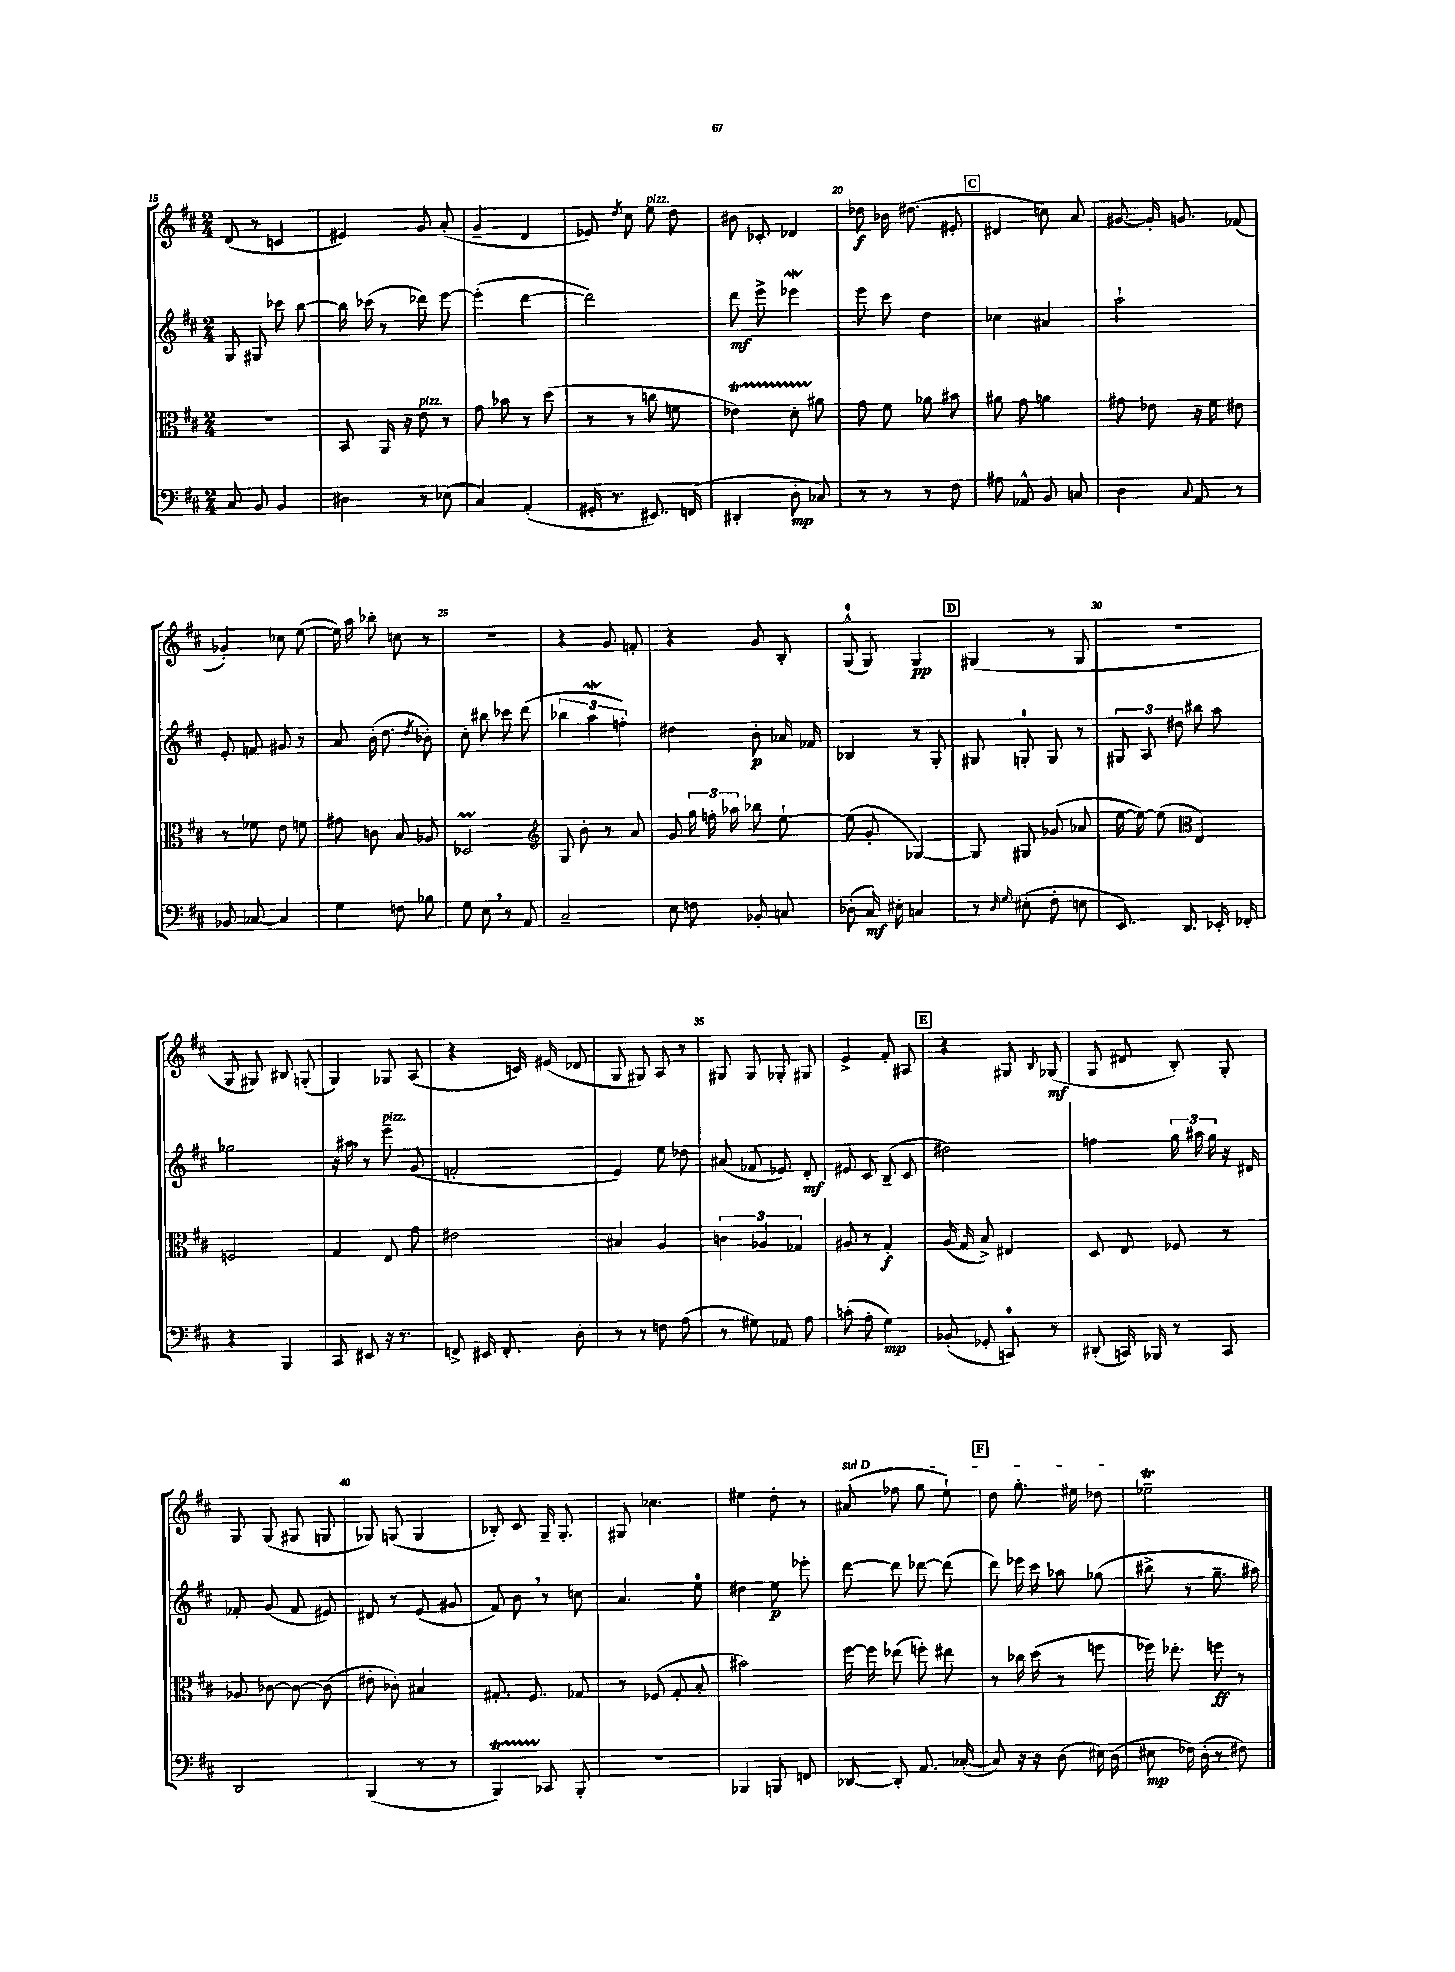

**kern	**dynam	**kern	**dynam	**kern	**dynam	**kern	**dynam
*part4	*part4	*part3	*part3	*part2	*part2	*part1	*part1
*staff4	*staff4	*staff3	*staff3	*staff2	*staff2	*staff1	*staff1
*clefF4	*	*clefC3	*	*clefG2	*	*clefG2	*
*k[f#c#]	*	*k[f#c#]	*	*k[f#c#]	*	*k[f#c#]	*
*M2/4	*	*M2/4	*	*M2/4	*	*M2/4	*
=15	=15	=15	=15	=15	=15	=15	=15
8C#/	.	2r	.	8G/	.	(8d/	.
8BB/	.	.	.	8G#X/	.	8r	.
4BB/	.	.	.	8ccc-X\	.	4cn/	.
.	.	.	.	[8bb\	.	.	.
=16	=16	=16	=16	=16	=16	=16	=16
4D#X\	.	8BB/	.	16bb\]	.	4e#X/)	.
.	.	.	.	(16ccc-X\	.	.	.
.	.	16AA/	.	8r	.	.	.
.	.	16r	.	.	.	.	.
!	!	!LO:TX:a:i:t=pizz.	!	!	!	!	!
8r	.	8e\	.	8ddd-X\)	.	8g/	.
(8E-X\	.	8r	.	[8eee\	.	(8a'/	.
=17	=17	=17	=17	=17	=17	=17	=17
4C#/)	.	8g\	.	(4eee'\]	.	4g~/	.
.	.	8b-X\	.	.	.	.	.
(4AA'/	.	8r	.	[4ddd\	.	4d/	.
.	.	(8dd\	.	.	.	.	.
=18	=18	=18	=18	=18	=18	=18	=18
16GG#X'/	.	8r	.	2ddd\])	.	8e-X/)	.
8.r	.	.	.	.	.	.	.
.	.	.	.	.	.	8qdd/	.
.	.	8r	.	.	.	8cc#\	.
!	!	!	!	!	!	!LO:TX:a:i:t=pizz.	!
8.EE#X/)	.	8ccn\	.	.	.	8ee\	.
.	.	8fn\	.	.	.	8dd\	.
(16FFn/	.	.	.	.	.	.	.
=19	=19	=19	=19	=19	=19	=19	=19
4DD#X'/	.	4e-XT\)	.	8ddd\	mf	8b#X\	.
.	.	.	.	8eee^\	.	8c-X'/	.
8D'\	mp	8dTTT'\	.	4eee-Xw\	.	4d-X/	.
8C-X/)	.	8a#X\	.	.	.	.	.
=20	=20	=20	=20	=20	=20	=20	=20
8r	.	8g\	.	8eee\	.	8dd-X\	f
8r	.	8f#\	.	8ccc#\	.	16b-X\	.
.	.	.	.	.	.	(8.dd#X\	.
8r	.	8a-X\	.	4dd\	.	.	.
8F#\	.	8b#X\	.	.	.	8e#X'/	.
!!LO:REH:place=s1:t=C
=21	=21	=21	=21	=21	=21	=21	=21
8A#X\	.	8a#X\	.	4cc-X\	.	4d#X/	.
8AA-X^^/	.	8g\	.	.	.	.	.
8BB/	.	4an\	.	4a#X/	.	8ccn\)	.
8Cn/	.	.	.	.	.	8a/	.
=22	=22	=22	=22	=22	=22	=22	=22
4D\	.	8g#X\	.	2aa`\	.	[8g#X/	.
.	.	8e-X\	.	.	.	16g#'/]	.
.	.	.	.	.	.	8.gn/	.
8qqC#/	.	.	.	.	.	.	.
8AA/	.	16r	.	.	.	.	.
.	.	16f#\	.	.	.	.	.
8r	.	8e#X\	.	.	.	(8f-X/	.
!!LO:LB:g=z
=23	=23	=23	=23	=23	=23	=23	=23
8BB-X/	.	8r	.	8e'/	.	4g-X'/)	.
[8C-X/	.	8f-X\	.	8fn/	.	.	.
4C-/]	.	8e\	.	8g#X/	.	8cc-X\	.
.	.	8fn\	.	8r	.	([8ee\	.
=24	=24	=24	=24	=24	=24	=24	=24
4G\	.	8g#X\	.	8a/	.	16ee\])	.
.	.	.	.	.	.	16aa\	.
.	.	8cn\	.	(16b'\	.	8bb-X'\	.
.	.	.	.	8.dd\	.	.	.
8Fn\	.	8B/	.	.	.	8ccn\	.
.	.	.	.	8qdd/	.	.	.
8B-X\	.	8A-X/	.	8b-X'\)	.	8r	.
=25	=25	=25	=25	=25	=25	=25	=25
8G\	.	2D-XM/	.	8cc#'\	.	2r	.
8E,\	.	.	.	8bb#X\	.	.	.
8r	.	.	.	8ccc-X\	.	.	.
8AA/	.	.	.	(8ddd\	.	.	.
=26	=26	=26	=26	=26	=26	=26	=26
*	*	*clefG2	*	*	*	*	*
2C#~/	.	8G/	.	6bb-X\	.	4r	.
.	.	8b'\	.	.	.	.	.
.	.	.	.	6aaW\	.	.	.
.	.	8r	.	.	.	8g/	.
.	.	.	.	6ffn'\)	.	.	.
.	.	8a/	.	.	.	8fn'/	.
=27	=27	=27	=27	=27	=27	=27	=27
8E\	.	8g/	.	4dd#X\	.	4r	.
8Fn\	.	24gg\	.	.	.	.	.
.	.	24ffn'\	.	.	.	.	.
.	.	24aa-X\	.	.	.	.	.
8BB-X'/	.	8bb-X\	.	8b'\	p	8g/	.
8Cn/	.	[8ee`\	.	16a-X/	.	8B'/	.
.	.	.	.	16f-X/	.	.	.
=28	=28	=28	=28	=28	=28	=28	=28
(8D-X'\	.	(8ee\]	.	4B-X/	.	(8G^^/	.
16C#/)	mf	8g'/	.	.	.	8G/)	.
16E#X'\	.	.	.	.	.	.	.
4Cn/	.	[4G-X/)	.	8r	.	4G/	pp
.	.	.	.	8G'/	.	.	.
!!LO:REH:place=s1:t=D
=29	=29	=29	=29	=29	=29	=29	=29
8r	.	8G-/]	.	8G#X/	.	(4G#X/	.
16qqD/	.	.	.	.	.	.	.
16qqG/	.	.	.	.	.	.	.
(8E#X'\	.	8G#X/	.	8Gn'/	.	.	.
8F#'\	.	(8g-X/	.	8G/	.	8r	.
8En\	.	8a-X/	.	8r	.	8G#/	.
=30	=30	=30	=30	=30	=30	=30	=30
8.EE/)	.	[16ee\	.	12G#X/	.	2r	.
.	.	16ee\_)	.	.	.	.	.
.	.	.	.	12A/	.	.	.
.	.	(8ee\]	.	.	.	.	.
.	.	.	.	12dd#X\	.	.	.
8.DD/	.	.	.	.	.	.	.
*	*	*clefC3	*	*	*	*	*
.	.	4E/)	.	8bb#X\	.	.	.
16EE-X'/	.	.	.	8aa\	.	.	.
16FF-X'/	.	.	.	.	.	.	.
!!LO:LB:g=z
=31	=31	=31	=31	=31	=31	=31	=31
4r	.	2Fn/	.	2gg-X\	.	8G/	.
.	.	.	.	.	.	8G#X/)	.
4BBB/	.	.	.	.	.	8B#X/	.
.	.	.	.	.	.	(8Gn'/	.
=32	=32	=32	=32	=32	=32	=32	=32
8CC#/	.	4G/	.	16r	.	4G/)	.
.	.	.	.	16aa#X,\	.	.	.
8EE#X/	.	.	.	8r	.	.	.
!	!	!	!	!LO:TX:a:i:t=pizz.	!	!	!
16r	.	8E/	.	8eee~\	.	8G-X/	.
8.r	.	.	.	.	.	.	.
.	.	8g\	.	(8g/	.	(8A/	.
=33	=33	=33	=33	=33	=33	=33	=33
8FFn^/	.	2e#X\	.	2fn'/	.	4r	.
16EE#X/	.	.	.	.	.	.	.
8.FF'/	.	.	.	.	.	.	.
.	.	.	.	.	.	16cn/)	.
.	.	.	.	.	.	(16e#X/	.
8D'\	.	.	.	.	.	8d-X/	.
=34	=34	=34	=34	=34	=34	=34	=34
8r	.	4B#X/	.	4e/)	.	8G/	.
8r	.	.	.	.	.	8G#X/)	.
8Fn\	.	4A/	.	8ee\	.	8A/	.
(8A\	.	.	.	8dd-X\	.	8r	.
=35	=35	=35	=35	=35	=35	=35	=35
8r	.	6cn\	.	(8a#X/	.	8G#X/	.
8G#X\)	.	.	.	8f-X/	.	8G#/	.
.	.	6A-X/	.	.	.	.	.
8AA-X/	.	.	.	8e-X/)	.	8G-X'/	.
.	.	6G-X/	.	.	.	.	.
8A\	.	.	.	8d'/	mf	8G#X/	.
=36	=36	=36	=36	=36	=36	=36	=36
(8cn'\	.	8A#X/	.	8e#X/	.	4e^/	.
8A'\	.	8r	.	8c#/	.	.	.
4G\)	mp	4G'/	f	(8B~/	.	8f#'/	.
.	.	.	.	8c#/	.	8A#X/	.
!!LO:REH:place=s1:t=E
=37	=37	=37	=37	=37	=37	=37	=37
(8BB-X'/	.	(16A/	.	2dd#X\)	.	4r	.
.	.	16G/	.	.	.	.	.
8GG-X'/	.	8B^/)	.	.	.	.	.
8CCn/)	.	4E#X/	.	.	.	8G#X/	.
.	.	.	.	.	.	8qqB/	.
8r	.	.	.	.	.	(8G-X/	mf
=38	=38	=38	=38	=38	=38	=38	=38
(8DD#X'/	.	8D/	.	4ffn\	.	8G/	.
16CCn/)	.	8E/	.	.	.	8d#X/	.
16BBB-X/	.	.	.	.	.	.	.
8r	.	8F-X/	.	24gg\	.	8B'/)	.
.	.	.	.	24aa#X\	.	.	.
.	.	.	.	24gg\	.	.	.
8CC/	.	8r	.	16r	.	8G'/	.
.	.	.	.	16d#X/	.	.	.
!!LO:LB:g=z
=39	=39	=39	=39	=39	=39	=39	=39
2DD/	.	8A-X/	.	8f-X'/	.	8G/	.
.	.	[8c-X\	.	(8g/	.	(8G/	.
.	.	8c-\_	.	8f-/	.	8G#X/	.
.	.	(8c-\]	.	8e#X/)	.	8Gn/	.
=40	=40	=40	=40	=40	=40	=40	=40
(4BBB/	.	8e#X'\	.	8d#X/	.	8G-X/)	.
.	.	8c-X'\)	.	8r	.	(8Gn/	.
8r	.	4B#X/	.	(8e/	.	4G/	.
8r	.	.	.	8g#X/	.	.	.
=41	=41	=41	=41	=41	=41	=41	=41
4BBBT/)	.	8.G#X'/	.	8f#/)	.	8B-X'/)	.
.	.	.	.	8b,\	.	8c#/	.
.	.	8.F#/	.	.	.	.	.
8CC-X/	.	.	.	8r	.	16G~/	.
.	.	.	.	.	.	8.G'/	.
8BBB'/	.	8G-X/	.	8ccn\	.	.	.
=42	=42	=42	=42	=42	=42	=42	=42
2r	.	8r	.	4.a/	.	8G#X/	.
.	.	(8F-X/	.	.	.	4.cc-X\	.
.	.	8G'/	.	.	.	.	.
.	.	8B'/	.	8ee\	.	.	.
=43	=43	=43	=43	=43	=43	=43	=43
4BBB-X/	.	2b#X\)	.	4dd#X\	.	4ee#X\	.
8BBBn/	.	.	.	8ee\	p	8dd'\	.
8FFn/	.	.	.	8eee-X'\	.	8r	.
=44	=44	=44	=44	=44	=44	=44	=44
!	!	!	!	!	!	!LO:TX:a:i:t=sul D	!
[8DD-X/	.	[16ff#\	.	[8ddd\	.	(8a#X/	.
.	.	16ff#\]	.	.	.	.	.
8DD-'/]	.	(8ee-X\	.	8ddd\]	.	8ff-X\	.
8.AA/	.	8ffn'\)	.	[8ddd-X\	.	8gg\	.
.	.	8ee#X\	.	(8ddd-\]	.	8ee`\)	.
([16C-X'/	.	.	.	.	.	.	.
!!LO:REH:place=s1:t=F
=45	=45	=45	=45	=45	=45	=45	=45
8C-/])	.	8r	.	8ddd\)	.	8dd\	.
16r	.	16cc-X\	.	16eee-X\	.	8.gg'\	.
16r	.	(16dd\	.	16ccc#\	.	.	.
(8D\	.	8r	.	8aa-X\	.	.	.
.	.	.	.	.	.	16ee#X\	.
16E#X\)	.	8ffn\	.	(8gg-X\	.	8dd-X\	.
(16D\	.	.	.	.	.	.	.
=46	=46	=46	=46	=46	=46	=46	=46
8E#X\	mp	16ff-X\)	.	8bb#X^\	.	2ee-XT~\	.
.	.	8.ee-X'\	.	.	.	.	.
16F-X\)	.	.	.	8r	.	.	.
(16D'\	.	.	.	.	.	.	.
8r	.	8ffn\	ff	8.gg~\	.	.	.
8F#X\)	.	8r	.	.	.	.	.
.	.	.	.	16aa#X\)	.	.	.
==	==	==	==	==	==	==	==
*-	*-	*-	*-	*-	*-	*-	*-
